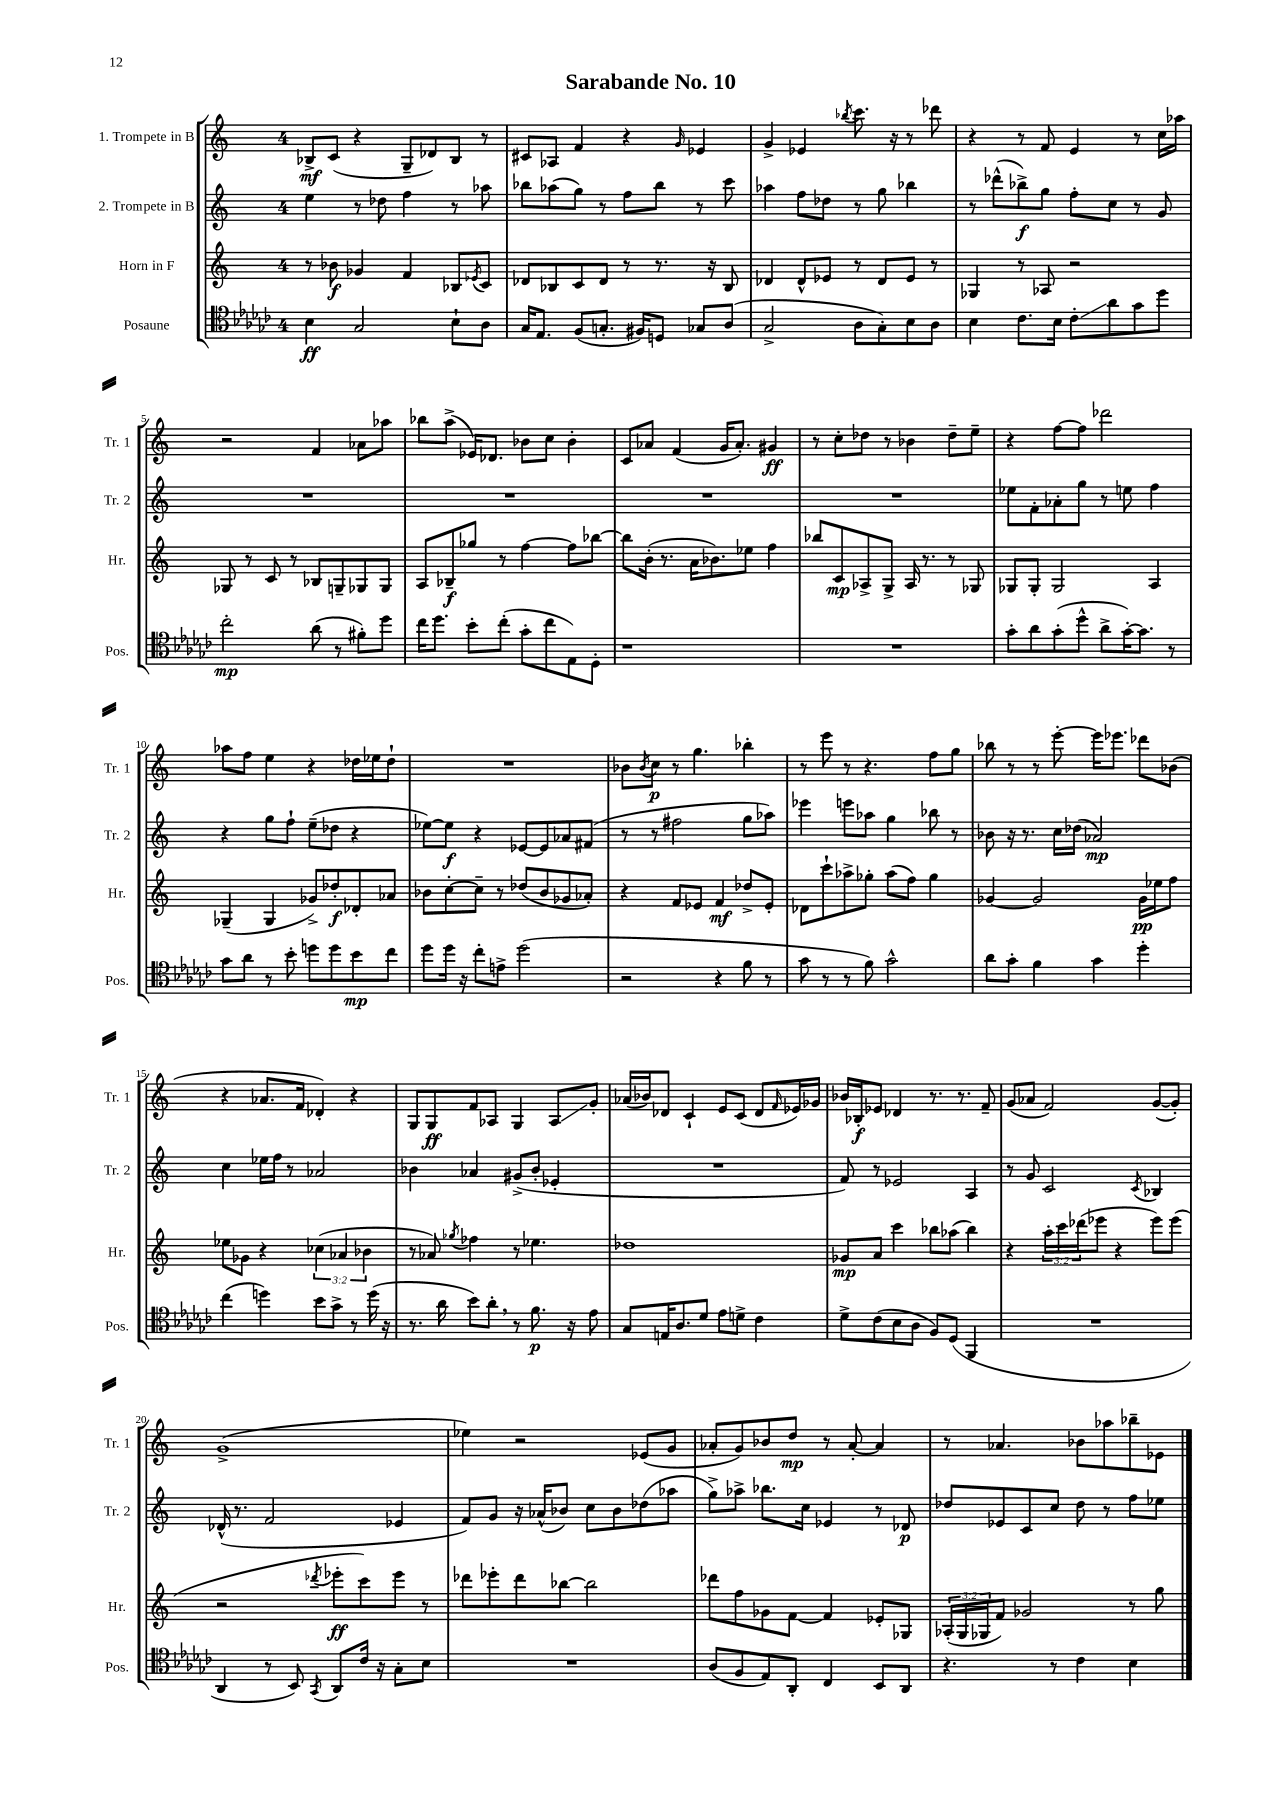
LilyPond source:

\header { title = "Sarabande No. 10" }
<<
\new StaffGroup <<
\new Staff = "s0" \with { instrumentName = "1. Trompete in B" shortInstrumentName = "Tr. 1" } {
    \clef treble \key c \major \once \override Staff.TimeSignature.style = #'single-digit \time 4/4
    bes8->\mf c'8( r4 g8-- des'8) bes8 r8 |
    cis'8 aes8 f'4 r4 \grace { g'16 } ees'4 |
    g'4-> ees'4 \acciaccatura { bes''8 } c'''8. r16 r8 des'''8 |
    r4 r8 f'8 e'4 r8 c''16 aes''16 |
    r2 f'4 aes'8 aes''8 |
    bes''8 a''8->( ees'16) des'8. bes'8 c''8 bes'4-. |
    c'8 aes'8 f'4( g'16 aes'8.-.) gis'4\ff |
    r8 c''8-. des''8 r8 bes'4 des''8-- e''8-- |
    r4 f''8~ f''8 des'''2 |
    aes''8 f''8 e''4 r4 des''16 ees''16 des''8-! |
    R1 |
    bes'8 \acciaccatura { bes'8 } c''8\p r8 g''4. bes''4-. |
    r8 e'''8 r8 r4. f''8 g''8 |
    bes''8 r8 r8 e'''8~-. e'''16 ees'''8. des'''8 bes'8( |
    r4 aes'8. f'16 des'4-.) r4 |
    g8 g8\ff f'8 aes8 g4 aes8\glissando g'8-. |
    aes'16( bes'16) des'8 c'4-! e'8 c'8( des'8 \grace { f'16 } ees'16) ges'16 |
    bes'16 bes16-.\f ees'8 des'4 r8. r8. f'8-- |
    g'8( aes'8 f'2) g'8~( g'8-.) |
    g'1->( |
    ees''4) r2 ees'8( g'8 |
    aes'8-. g'8) bes'8 d''8\mp r8 aes'8~-. aes'4 |
    r8 aes'4. bes'8 aes''8 bes''8-- ees'8 \bar "|." |
}
\new Staff = "s1" \with { instrumentName = "2. Trompete in B" shortInstrumentName = "Tr. 2" } {
    \clef treble \key c \major \once \override Staff.TimeSignature.style = #'single-digit \time 4/4
    e''4 r8 des''8 f''4 r8 aes''8 |
    bes''8 aes''8( g''8) r8 f''8 bes''8 r8 c'''8 |
    aes''4 f''8 des''8 r8 g''8 bes''4 |
    r8 des'''8-^( bes''8->\f) g''8 f''8-. c''8 r8 g'8 |
    R1 |
    R1 |
    R1 |
    R1 |
    ees''8 f'8-. aes'8-. g''8 r8 e''8 f''4 |
    r4 g''8 f''8-! e''8--( des''8 r4 |
    ees''8~) ees''8\f r4 ees'8~ ees'8 aes'8 fis'8( |
    r8 r8 fis''2 g''8 aes''8) |
    ees'''4 e'''8 aes''8 g''4 bes''8 r8 |
    bes'8 r16 r8. c''16 des''16( aes'2\mp) |
    c''4 ees''16 f''16 r8 aes'2 |
    bes'4 aes'4 gis'8->( bes'8-. ees'4-. |
    R1 |
    f'8) r8 ees'2 a4 |
    r8 g'8 c'2 \acciaccatura { c'8 } bes4 |
    des'16-^( r8. f'2 ees'4 |
    f'8) g'8 r16 aes'16-^( bes'8) c''8 bes'8 des''8( aes''8 |
    g''8->) aes''8-> bes''8. c''16 ees'4 r8 des'8\p |
    des''8 ees'8 c'8 c''8 des''8 r8 f''8 ees''8 \bar "|." |
}
\new Staff = "s2" \with { instrumentName = "Horn in F" shortInstrumentName = "Hr." } {
    \clef treble \key c \major \once \override Staff.TimeSignature.style = #'single-digit \time 4/4 \override Staff.TupletNumber.text = #tuplet-number::calc-fraction-text
    r8 bes'8\f ges'4 f'4 bes8 \acciaccatura { ees'8 } c'8 |
    des'8 bes8 c'8 des'8 r8 r8. r16 bes8 |
    des'4 des'8-^ ees'8 r8 des'8 ees'8 r8 |
    ges4 r8 aes8 r2 |
    ges8 r8 c'8 r8 bes8 g8-- ges8 ges8 |
    a8 bes8--\f ges''8 r8 f''4~ f''8 bes''8~ |
    bes''8 b'16-.( r8. a'16 bes'8.) ees''8 f''4 |
    bes''8 c'8\mp aes8-> g8-> aes16 r8. r8 ges8 |
    ges8 ges8-. ges2 a4 |
    ges4--( ges4 ges'8->) des''8-.\f des'8-. aes'8 |
    bes'8 c''8~-. c''8-- r8 des''8( bes'8 ges'8 aes'8-.) |
    r4 f'8 ees'8 f'4\mf des''8-> ees'8-. |
    des'8 c'''8-! aes''8-> ges''8-. aes''8( f''8) ges''4 |
    ges'4~ ges'2 ges'16\pp ees''16 f''8 |
    ees''8 ges'8 r4 \tuplet 3/2 { ces''4( aes'4 bes'4 } |
    r8 aes'8) \acciaccatura { ges''8 } fes''4 r8 ees''4. |
    des''1 |
    ges'8\mp a'8 c'''4 bes''8 aes''8( bes''4) |
    r4 \tuplet 3/2 { a''16-. c'''16 des'''16( } ees'''8 r4 ees'''8) ees'''8( |
    r2 \acciaccatura { des'''8 } ees'''8-.\ff c'''8) ees'''8 r8 |
    des'''8 ees'''8-. des'''8 bes''8~ bes''2 |
    des'''8 f''8 ges'8 f'8~ f'4 ees'8-. ges8 |
    \tuplet 3/2 { aes16-.( g16 ges16 } f'8) ges'2 r8 g''8 \bar "|." |
}
\new Staff = "s3" \with { instrumentName = "Posaune" shortInstrumentName = "Pos." } {
    \clef tenor \key ges \major \once \override Staff.TimeSignature.style = #'single-digit \time 4/4
    bes4\ff ges2 bes8-! aes8 |
    ges16 ees8. f8( g8.-. fis16) d8 ges8 aes8( |
    ges2-> aes8 ges8-.) bes8 aes8 |
    bes4 ces'8. bes16 ces'8-.\glissando aes'8 ges'8 des''8 |
    ces''2-.\mp aes'8( r8 fis'8-.) des''8 |
    ces''16 des''8. bes'8-. ces''8-.( ges'8-. ces''8 ees8) des8-. |
    r1 |
    R1 |
    ges'8-. aes'8 ges'8-.( des''8-^ aes'8-> ges'16~-.) ges'8. r8 |
    ges'8 aes'8 r8 bes'8-. d''8 d''8 bes'8\mp ces''8 |
    des''8 des''16 r16 ces''8-. e'8-> des''2( |
    r2 r4 f'8 r8 |
    ges'8 r8 r8 f'8) ges'2-^ |
    aes'8 ges'8-. f'4 ges'4 des''4-. |
    ces''4( d''4) bes'8 ges'8-> r8 d''16( r16 |
    r8. aes'16 bes'8) aes'8-. \breathe r8 f'8.\p r16 ees'8 |
    ges8 e16 aes8. des'8 ees'8 d'8-> ces'4 |
    des'8-> ces'8( bes8 aes8 f8) des8( f,4 |
    R1 |
    aes,4 r8 bes,8) \acciaccatura { ges,8 } aes,8 ces'16 r16 ges8-. bes8 |
    R1 |
    aes8( f8 ees8) aes,8-. ces4 bes,8 aes,8 |
    r4. r8 ces'4 bes4 \bar "|." |
}
>>
>>
